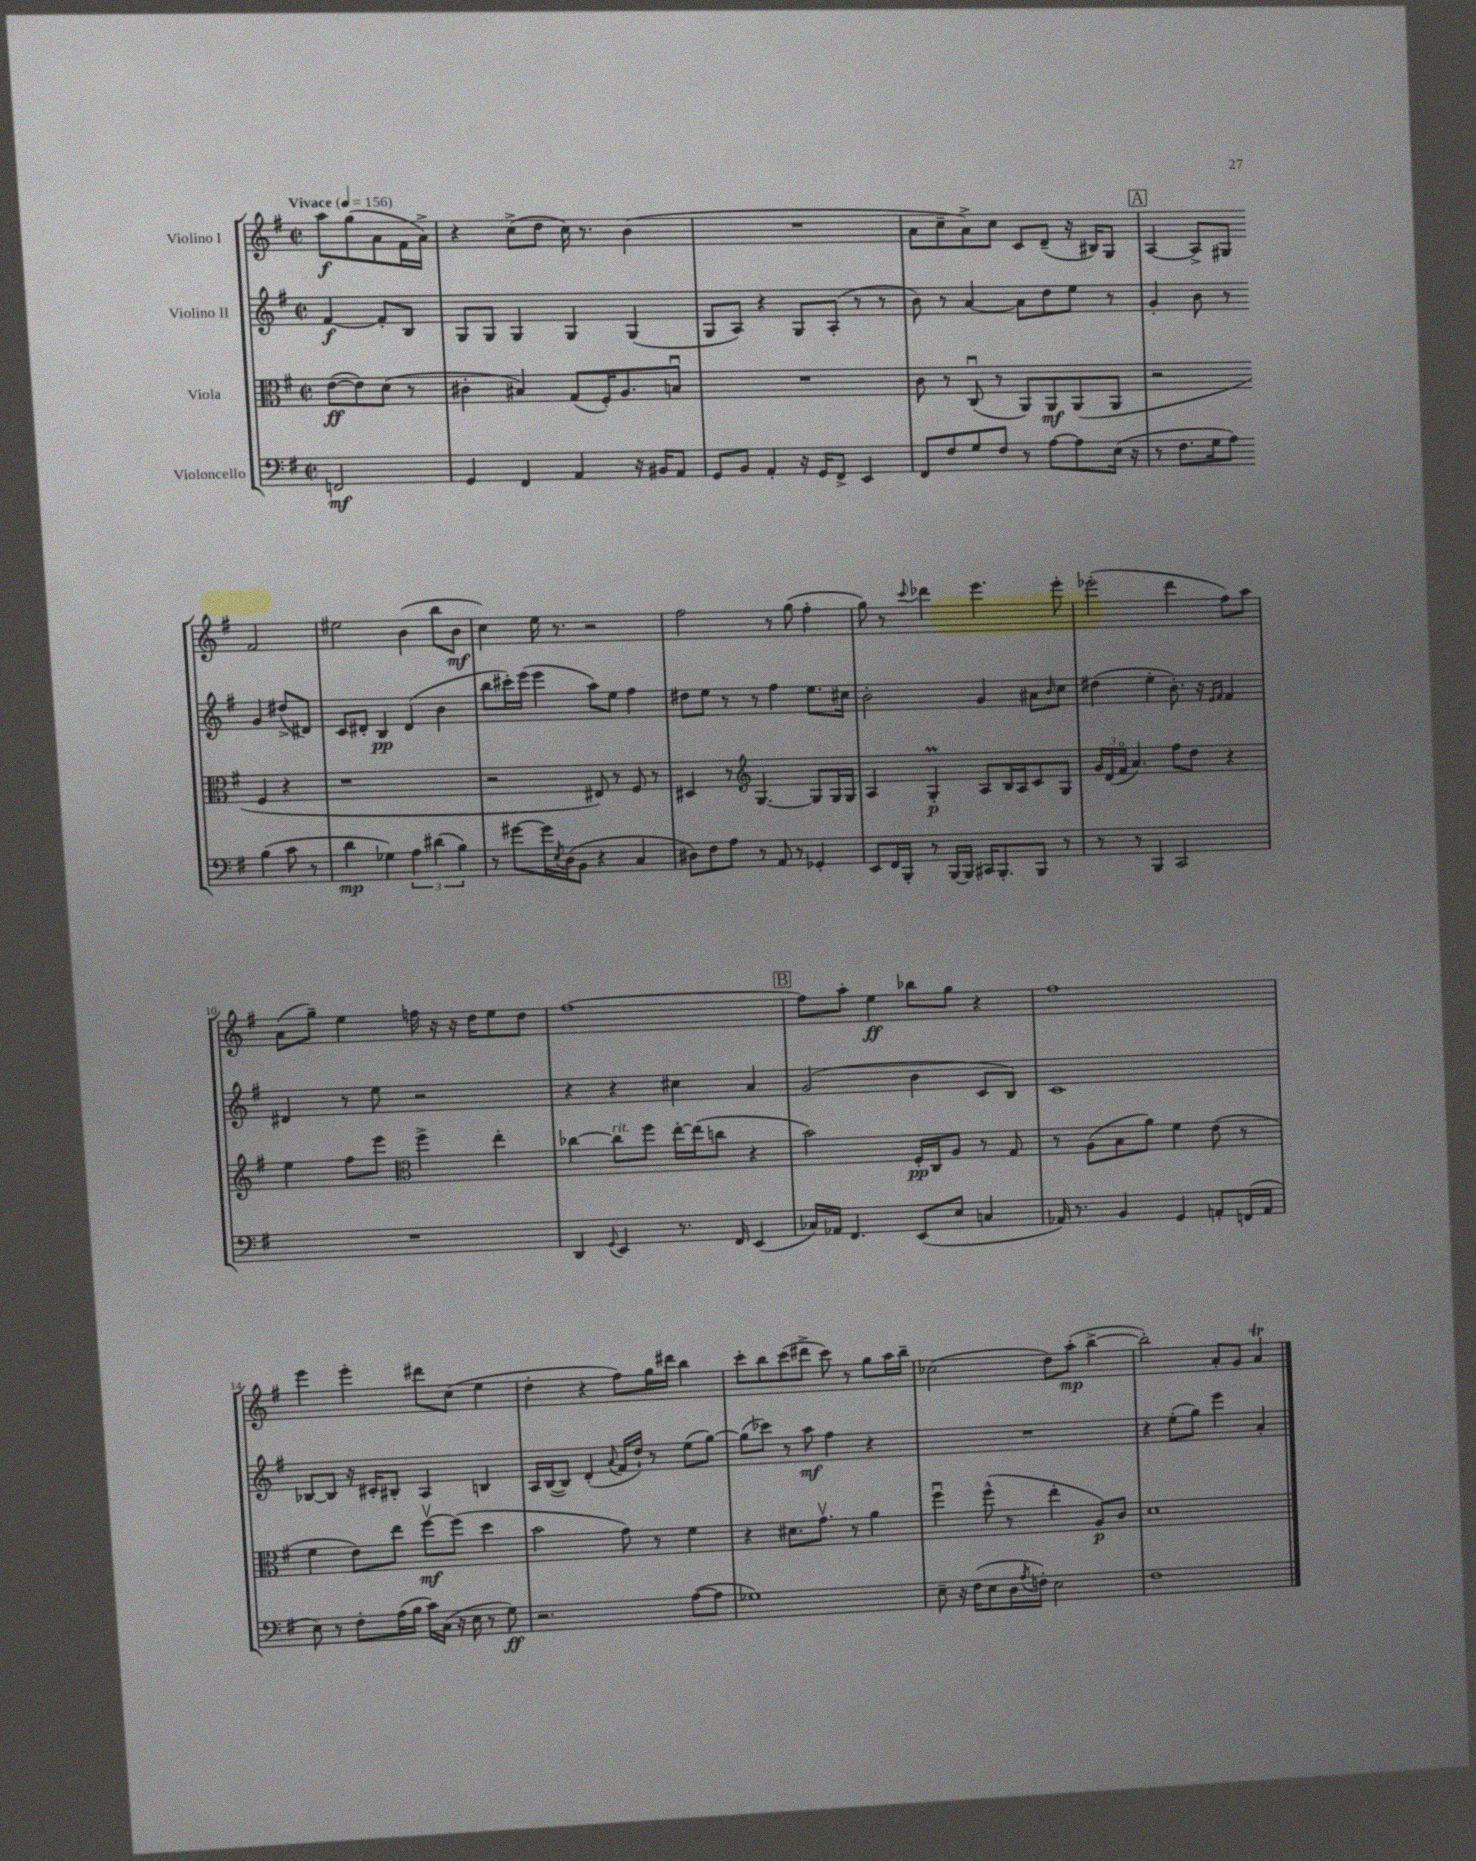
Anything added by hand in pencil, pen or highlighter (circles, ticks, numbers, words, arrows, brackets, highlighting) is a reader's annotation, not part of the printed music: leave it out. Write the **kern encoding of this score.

**kern	**kern	**kern	**kern
*staff4	*staff3	*staff2	*staff1
*clefF4	*clefC3	*clefG2	*clefG2
*k[f#]	*k[f#]	*k[f#]	*k[f#]
*M2/2	*M2/2	*M2/2	*M2/2
*met(c|)	*met(c|)	*met(c|)	*met(c|)
*MM156	*MM156	*MM156	*MM156
2FF	([8e	[4f#	8aa
.	8e])	.	(8gg
.	(8d	8f#']	8a
.	8r	8B	16f#
.	.	.	16a^)
=	=	=	=
4GG	4c#'	8G	4r
.	.	8G	.
4FF#	4B#)	4G	(8cc^
.	.	.	8dd
4AA	(8G	4G	16cc)
.	.	.	8.r
.	16F#')	.	.
.	8.A	.	.
16r	.	(4G	(4b
16BB#	.	.	.
8AA	8Bu	.	.
=	=	=	=
8GG	1r	8G	1r
8BB	.	8A)	.
4AA'	.	4r	.
16r	.	8G	.
16GG	.	.	.
8FF#^	.	(8A'	.
4EE	.	8r	.
.	.	8r	.
=	=	=	=
8FF#	8c	8b)	8a
8F#	8r	8r	8cc~
8G	(8Cu	[4a	8a^)
8F#	8r	.	8cc
8r	8AA)	8a]	8c
[8A	8AA	8dd	(8d~
8A]	(8AA	8ee	16r
.	.	.	16B#)
(16E	8AA	8r	8G
16r	.	.	.
=	=	=	=
8r	2r	4g'	[4A
8.F#	.	.	.
.	.	8b	8A^]
16G	.	.	.
8A)	.	8r	8G#
(4B	4F#	4g	2f#
8c	4r	(8dd#^	.
8r	.	8d#)	.
=	=	=	=
4d	1r	8c	2ee#
.	.	8d#'	.
4G-)	.	4B	.
6A	.	(4d#	(4b
(6d#	.	.	.
.	.	4b	8bb
6B)	.	.	.
.	.	.	8b
=	=	=	=
8r	2r	8bb	4cc)
[8g#	.	16ccc#')	.
.	.	(16eee	.
16g#]	.	4eee	16ee
8qE	.	.	.
(16D	.	.	8.r
8BB	.	.	.
4r	8E#)	8aa)	2r
.	8r	8ee	.
4C	8F#	4ff#	.
.	8r	.	.
=	=	=	=
8D#)	4D#	8dd#	2ff#
8F#	.	8ee	.
8A	8r	8r	.
*	*clefG2	*	*
8r	[4.G	8r	.
8AA	.	4ff#	8r
8r	.	.	(8gg
4GG-'	8G]	8.ee	4ff#'
.	16G	.	.
.	16G	16cc#	.
=	=	=	=
8EE	4A	2b'	8gg)
16FF#	.	.	8r
16BBB'	.	.	.
.	.	.	8qqccc
8r	4G'	.	4ddd-
[16BBB	.	.	.
16BBB]	.	.	.
16CC#	8A	4g	4.eee
8.BBB'	.	.	.
.	16B	.	.
.	16A	.	.
8BBB	8c	8a#	.
.	.	16qqb	.
8r	8G	8cc	8eee'
=	=	=	=
8r	24g	(4dd#	(2eee-'
.	(24d	.	.
.	24f#o	.	.
8r	4.a)	.	.
4BBB	.	4ee'	.
2CC	8ff#	8.b')	4ddd
.	8dd	.	.
.	.	16r	.
.	.	16qqe	.
.	.	16qqf#	.
.	4r	4f#	8ff#)
.	.	.	8aa
=	=	=	=
1r	4ee	4d#	(8a
.	.	.	8gg~)
.	8ff#	8r	4ee
.	8eee	8ee	.
*	*clefC3	*	*
.	4ff#^	2r	16ff
.	.	.	16r
.	.	.	16r
.	.	.	16dd
.	4ee'	.	8ee
.	.	.	8dd
=	=	=	=
4DD	[4cc-	4r	[1ff#
8qqGG	.	.	.
4EE	8cc-]	4r	.
.	8ff#	.	.
8.r	[16ee'	4cc#	.
.	(16ee]	.	.
.	8cc	.	.
16FF#	.	.	.
(4EE	4r	4a	.
=	=	=	=
16C-)	2b)	(2g	8ff#]
16AA-	.	.	.
4.FF#	.	.	8aa'
.	.	.	4ee
(8EE	16F#'	4b	8bb-
.	16C	.	.
8E	8A	.	8gg
4C	8r	8c	4r
.	8G	8B)	.
=	=	=	=
16AA-)	8r	1c	1ff#
8.r	.	.	.
.	(8A	.	.
4BB	8B	.	.
.	8a)	.	.
4GG	4f#	.	.
8AA'	(8e	.	.
(16FF	8r	.	.
16AA	.	.	.
=	=	=	=
8E)	4f#	[8B-	4eee
8r	.	8B-]	.
8F#'	8e)	16r	4eee'
.	.	16c#'	.
(16A	8ee	8B#'	.
16B	.	.	.
16c)	[8ff#v	4A	8ddd#
(16C	.	.	.
16r	(8ff#]	.	(8cc
16E	.	.	.
8r	4dd	4B	4ee
8G)	.	.	.
=	=	=	=
2.r	2b	16A	4dd'
.	.	([16B	.
.	.	8B])	.
.	.	(4d'	4r
.	.	8qqa	.
.	8g)	16f#	8ff#)
.	.	16dd`)	.
.	8r	8r	16gg
.	.	.	16ddd#
([8A	4f#	(8ee	4bb
8A]	.	[8gg)	.
=	=	=	=
1G-)	4r	(8gg]	8ccc'
.	.	8ccc-)	8bb
.	8.d#	8r	(8ccc
.	.	8aa	8ddd#^
.	8.gv	.	.
.	.	4ff#	8ccc)
.	8r	.	8r
.	4a	4r	8gg
.	.	.	16aa
.	.	.	16bb~
=	=	=	=
8E~	4ff#u	1r	(2cc-
16r	.	.	.
(16F#	.	.	.
8E	(8ff#^^	.	.
16D	8r	.	.
8qA	.	.	.
16F')	.	.	.
2E	4ee'	.	8dd)
.	.	.	(8aa'
.	8A)	.	[4bb^
.	8c	.	.
=	=	=	=
1F#	1d	4r	2bb'])
.	.	(8ee'	.
.	.	8gg)	.
.	.	4eee	8a'
.	.	.	8g
.	.	4a'	4a
==	==	==	==
*-	*-	*-	*-
